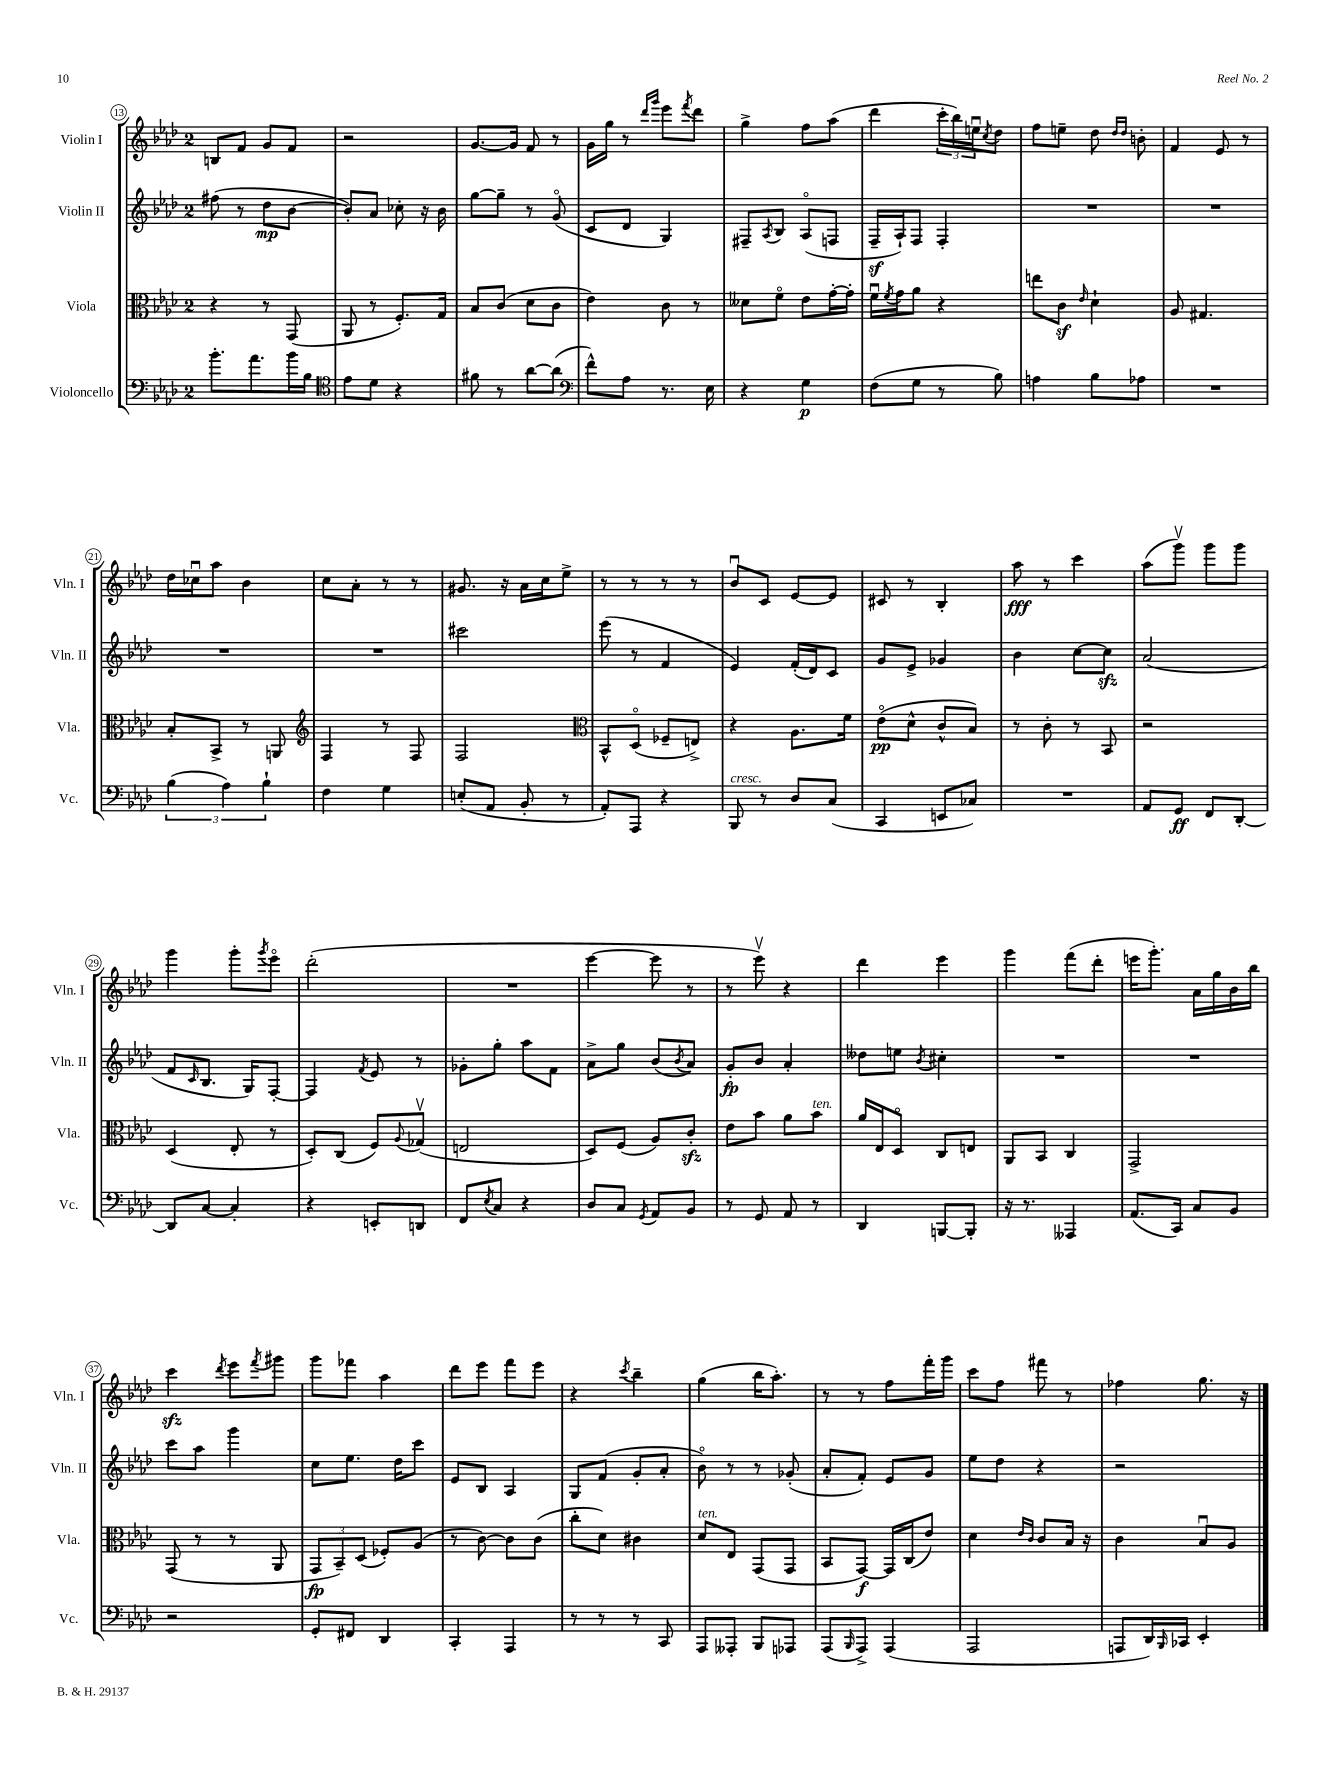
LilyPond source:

<<
\new StaffGroup <<
\new Staff = "s0" \with { instrumentName = "Violin I" shortInstrumentName = "Vln. I" } {
    \clef treble \key aes \major \once \override Staff.TimeSignature.style = #'single-digit \time 2/4
    b8 f'8 g'8 f'8 |
    r2 |
    g'8.~ g'16 f'8 r8 |
    g'16 g''16 r8 \grace { des'''16 g'''16 } ees'''8 \acciaccatura { f'''8 } des'''8 |
    g''4-> f''8 aes''8( |
    des'''4 \tuplet 3/2 { c'''16-. bes''16) e''16\downbow } \acciaccatura { c''8 } des''8 |
    f''8 e''8-- des''8 \grace { des''16 des''16 } b'8-. |
    f'4 ees'8 r8 |
    des''16 ces''16\downbow aes''8 bes'4 |
    c''8 aes'8-. r8 r8 |
    gis'8. r16 aes'16 c''16 ees''8-> |
    r8 r8 r8 r8 |
    bes'8\downbow c'8 ees'8~ ees'8 |
    cis'8 r8 bes4-. |
    aes''8\fff r8 c'''4 |
    aes''8( g'''8\upbow) g'''8 g'''8 |
    g'''4 g'''8-. \acciaccatura { g'''8 } ees'''8\flageolet |
    des'''2-.( |
    R2 |
    ees'''4~ ees'''8 r8 |
    r8 ees'''8\upbow) r4 |
    des'''4 ees'''4 |
    g'''4 f'''8( des'''8-. |
    e'''16 g'''8.-.) aes'16 g''16 bes'16 bes''16 |
    c'''4\sfz \acciaccatura { des'''8 } ees'''8 \acciaccatura { f'''8 } gis'''8 |
    g'''8 fes'''8 aes''4 |
    des'''8 ees'''8 f'''8 ees'''8 |
    r4 \acciaccatura { c'''8 } bes''4-- |
    g''4( bes''16 aes''8.-.) |
    r8 r8 f''8 f'''16-. g'''16 |
    c'''8 f''8 fis'''8 r8 |
    fes''4 g''8. r16 \bar "|." |
}
\new Staff = "s1" \with { instrumentName = "Violin II" shortInstrumentName = "Vln. II" } {
    \clef treble \key aes \major \once \override Staff.TimeSignature.style = #'single-digit \time 2/4
    fis''8( r8 des''8\mp bes'8~ |
    bes'8-.) aes'8 ces''8-. r16 bes'16 |
    g''8~ g''8-- r8 g'8\flageolet( |
    c'8 des'8 g4) |
    fis8-- \acciaccatura { aes8 } bes8 aes8\flageolet( f8 |
    f16--\sf aes16-!) f8 f4-. |
    R2 |
    R2 |
    R2 |
    R2 |
    cis'''2 |
    ees'''8( r8 f'4 |
    ees'4) f'16-.( des'16) c'8 |
    g'8 ees'8-> ges'4 |
    bes'4 c''8~ c''8\sfz |
    aes'2( |
    f'8 \grace { c'16 } bes8. g16) f8~-. |
    f4 \acciaccatura { f'8 } ees'8 r8 |
    ges'8-. g''8-. aes''8 f'8 |
    aes'8-> g''8 bes'8( \acciaccatura { bes'8 } aes'8) |
    g'8-.\fp bes'8 aes'4-. |
    deses''8 e''8 \acciaccatura { bes'8 } cis''4-. |
    R2 |
    R2 |
    c'''8 aes''8 g'''4 |
    c''8 ees''8. des''16 c'''8 |
    ees'8 bes8 aes4 |
    g8 f'8( g'8-. aes'8-. |
    bes'8\flageolet) r8 r8 ges'8-.( |
    aes'8-. f'8-.) ees'8 g'8 |
    ees''8 des''8 r4 |
    r2 \bar "|." |
}
\new Staff = "s2" \with { instrumentName = "Viola" shortInstrumentName = "Vla." } {
    \clef alto \key aes \major \once \override Staff.TimeSignature.style = #'single-digit \time 2/4
    r4 r8 g,8( |
    aes,8 r8 f8.-.) g16 |
    bes8 c'8( des'8 c'8 |
    ees'4) c'8 r8 |
    deses'8 f'8\flageolet ees'8 g'16~-. g'16-. |
    f'16\downbow \acciaccatura { f'8 } g'16 aes'8 r4 |
    e''8 c'8\sf \grace { ees'16 } des'4-! |
    aes8 gis4. |
    bes8-. bes,8-> r8 a,8 |
    \clef treble f4 r8 f8 |
    f2 |
    \clef alto bes,8-^ des8\flageolet( fes8-- e8->) |
    r4 aes8. f'16 |
    ees'8\flageolet\pp( des'8-^ c'8-^ bes8) |
    r8 c'8-. r8 bes,8 |
    r2 |
    des4( ees8-. r8 |
    des8-.) c8( f8) \appoggiatura { aes8 } ges8\upbow( |
    e2 |
    des8) f8( aes8) c'8-.\sfz |
    ees'8 bes'8 aes'8 bes'8^\markup { \italic "ten." } |
    aes'16 ees16 des8\flageolet c8 e8 |
    aes,8 bes,8 c4 |
    g,2-> |
    g,8( r8 r8 aes,8 |
    \tuplet 3/2 { g,8\fp bes,8--) des8( } fes8-.) aes8( |
    r8 c'8~) c'8 c'8( |
    c''8-. des'8) cis'4 |
    des'8^\markup { \italic "ten." } ees8 g,8( g,8 |
    bes,8 g,8~\f) g,16 c16( ees'8) |
    des'4 \grace { ees'16 c'16 } c'8 bes16 r16 |
    c'4 bes8\downbow aes8 \bar "|." |
}
\new Staff = "s3" \with { instrumentName = "Violoncello" shortInstrumentName = "Vc." } {
    \clef bass \key aes \major \once \override Staff.TimeSignature.style = #'single-digit \time 2/4
    bes'8.-. aes'8. bes'16 bes16 |
    \clef tenor ees'8 des'8 r4 |
    fis'8 r8 aes'8~ aes'8( |
    \clef bass f'8-^) aes8 r8. ees16 |
    r4 g4\p |
    f8( g8 r8 bes8) |
    a4 bes8 aes8 |
    R2 |
    \tuplet 3/2 { bes4( aes4) bes4-! } |
    f4 g4 |
    e8-.( aes,8 bes,8-. r8 |
    aes,8-.) aes,,8 r4 |
    bes,,8^\markup { \italic "cresc." } r8 des8 c8( |
    c,4 e,8 ces8) |
    R2 |
    aes,8 g,8\ff f,8 des,8~-. |
    des,8 c8~ c4-. |
    r4 e,8-. d,8 |
    f,8 \acciaccatura { ees8 } c8 r4 |
    des8 c8 \acciaccatura { g,8 } aes,8 bes,8 |
    r8 g,8 aes,8 r8 |
    des,4 b,,8~ b,,8-. |
    r16 r8. aeses,,4 |
    aes,8.( c,16) c8 bes,8 |
    r2 |
    g,8-. fis,8 des,4 |
    c,4-. aes,,4 |
    r8 r8 r8 c,8 |
    aes,,8 aeses,,8-. bes,,8 aes,,8 |
    aes,,8( \grace { bes,,16 } aes,,8->) aes,,4( |
    aes,,2 |
    a,,8 des,16) \grace { bes,,16 } ces,16 ees,4-. \bar "|." |
}
>>
>>
\layout { \context { \Score currentBarNumber = #13 \override BarNumber.stencil = #(make-stencil-circler 0.1 0.3 ly:text-interface::print) } }
